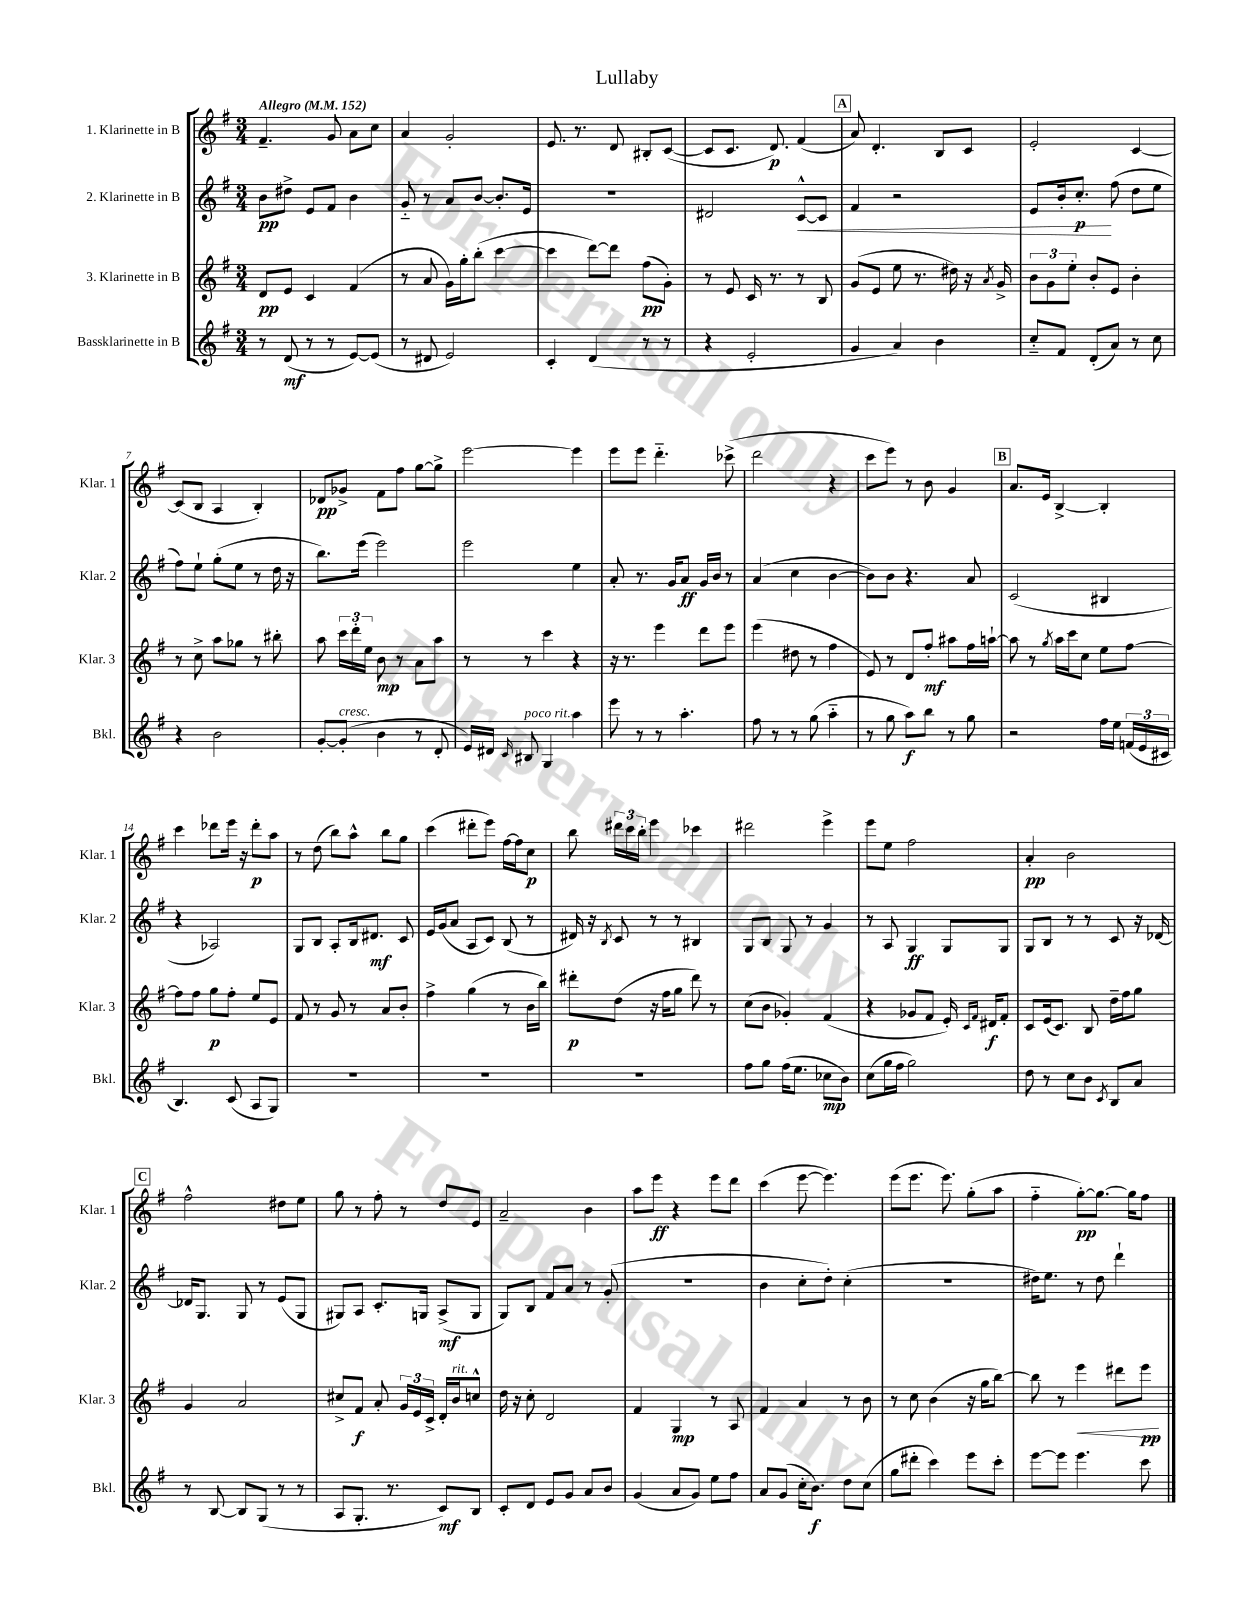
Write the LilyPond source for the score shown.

\header { title = "Lullaby" }
<<
\new StaffGroup <<
\new Staff = "s0" \with { instrumentName = "1. Klarinette in B" shortInstrumentName = "Klar. 1" } {
    \clef treble \key g \major \numericTimeSignature \time 3/4 \tempo "Allegro" 4 = 152
    \autoBeamOff fis'4.-- g'8 a'8[ c''8] |
    a'4 g'2-. |
    e'8. r8. d'8 bis8[-. c'8]~( |
    c'8[ c'8.] d'8.\p) fis'4( |
    \mark \markup { \box "A" } a'8) d'4.-. b8[ c'8] |
    e'2-. c'4~ |
    c'8[( b8] a4 b4-.) |
    des'8[\pp ges'8]-> fis'8[ fis''8] g''8[~ g''8]-> |
    e'''2~ e'''4 |
    e'''8[ e'''8] d'''4.-_ ces'''8->( |
    d'''2 r4 |
    c'''8[ e'''8]) r8 b'8 g'4 |
    \mark \markup { \box "B" } a'8.[ e'16] b4~-> b4-. |
    c'''4 des'''8[ e'''16] r16 des'''8[-.\p a''8] |
    r8 d''8( b''8[) a''8]-^ b''8[ g''8] |
    c'''4( dis'''8[-. e'''8]) fis''16[~ fis''16 c''8]\p |
    b''8 \tuplet 3/2 { dis'''16[ c'''16 b''16]-. } e'''4 ces'''4 |
    dis'''2 e'''4-> |
    e'''8[ e''8] fis''2 |
    a'4-.\pp b'2 |
    \mark \markup { \box "C" } fis''2-^ dis''8[ e''8] |
    g''8 r8 fis''8-. r8 d''8[ e'8] |
    a'2-- b'4 |
    a''8[ e'''8]\ff r4 e'''8[ d'''8] |
    c'''4( e'''8~ e'''4.) |
    e'''8[( e'''8.] e'''8.) g''8[-.( a''8] |
    fis''4-_ g''8[~-.\pp) g''8.]~ g''16[ fis''8] \bar "|." |
}
\new Staff = "s1" \with { instrumentName = "2. Klarinette in B" shortInstrumentName = "Klar. 2" } {
    \clef treble \key g \major \numericTimeSignature \time 3/4
    \autoBeamOff b'8[\pp dis''8]-> e'8[ fis'8] b'4 |
    g'8-_ r8 a'8[ b'8]~ b'8.[-. e'16] |
    R2. |
    dis'2 c'8[~-^\< c'8] |
    \mark \markup { \box "A" } fis'4 r2 |
    e'8[ b'16-. c''8.]-.\p\! fis''8( d''8[ e''8] |
    fis''8[) e''8]-! g''8[-.( e''8] r8 d''16 r16 |
    b''8.[) e'''16]( e'''2) |
    e'''2 e''4 |
    a'8-. r8. g'16[ a'8]\ff g'16[ b'16] r8 |
    a'4( c''4 b'4~ |
    b'8[) b'8] r4. a'8 |
    \mark \markup { \box "B" } c'2( bis4 |
    r4 aes2) |
    g8[ b8] a8[-. b16 dis'8.]\mf c'8 |
    e'16[ g'16( a'8] a8[ c'8]) b8( r8 |
    dis'16) r16 \acciaccatura { b8 } c'8 r8 r8 bis4 |
    g8[ b8] g8 r8 g'4 |
    r8 a8 g4\ff g8[ g8] |
    g8[ b8] r8 r8 c'8 r16 des'16~ |
    \mark \markup { \box "C" } des'16[ g8.] g8 r8 e'8[( g8] |
    gis8[) a8] c'8.[-. g16] a8[->\mf( g8] |
    g8[) b8] fis'8[ a'8] r8 g'8-.( |
    R2. |
    b'4 c''8[-. d''8]-.) c''4-.( |
    R2. |
    dis''16[) e''8.] r8 dis''8 d'''4-! \bar "|." |
}
\new Staff = "s2" \with { instrumentName = "3. Klarinette in B" shortInstrumentName = "Klar. 3" } {
    \clef treble \key g \major \numericTimeSignature \time 3/4
    \autoBeamOff d'8[\pp e'8] c'4 fis'4( |
    r8 a'8 g'16[) g''16-. b''8]-.( c'''4~ |
    c'''4 d'''8[~) d'''8] fis''8[\pp( g'8]-.) |
    r8 e'8 c'16 r8. r8 b8 |
    \mark \markup { \box "A" } g'8[( e'8] e''8 r8. dis''16) r16 \acciaccatura { a'8 } g'16-> |
    \tuplet 3/2 { b'8[ g'8 e''8]-. } b'8[-. e'8] b'4-. |
    r8 c''8-> a''8[ ges''8] r8 bis''8-. |
    a''8 \tuplet 3/2 { c'''16[ d'''16-. e''16] } b'8\mp r8 a'8[ a''8] |
    r8 r8 c'''4 r4 |
    r16 r8. e'''4 d'''8[ e'''8] |
    e'''4( dis''8 r8 fis''4 |
    e'8) r8 d'8[ fis''8]-.\mf ais''8[ fis''16 a''16]~-! |
    \mark \markup { \box "B" } a''8 r8 \acciaccatura { g''8 } a''16[ c'''16 c''8] e''8[ fis''8]~ |
    fis''8[ fis''8] g''8[\p fis''8]-. e''8[ e'8] |
    fis'8 r8 g'8 r8 a'8[ b'8]-. |
    fis''4-> g''4( r8 b'16[ b''16]) |
    dis'''8[-.\p d''8]( r16 fis''16[ g''8] dis'''8) r8 |
    c''8[( b'8] ges'4-.) fis'4( |
    r4 ges'8[ fis'8] e'16-.) \grace { c'16[ fis'16] } dis'16[\f fis'8]-. |
    c'8[ e'16( c'8.]) b8 d''16[-- fis''16 g''8] |
    \mark \markup { \box "C" } g'4 a'2 |
    cis''8[-> fis'8]\f a'8-. \tuplet 3/2 { g'16[ e'16 c'16]-> } d'16[-. b'16^\markup { \italic "rit." } c''8]-^ |
    d''16 r16 c''8-. d'2 |
    fis'4 g4\mp r8 a8 |
    fis'4 a'4 r8 b'8 |
    r8 c''8 b'4( r16 g''16[ b''8]~) |
    b''8 r8 e'''4\< dis'''8[ e'''8]\pp\! \bar "|." |
}
\new Staff = "s3" \with { instrumentName = "Bassklarinette in B" shortInstrumentName = "Bkl." } {
    \clef treble \key g \major \numericTimeSignature \time 3/4
    \autoBeamOff r8 d'8\mf( r8 r8 e'8[~) e'8]( |
    r8 dis'8 e'2) |
    c'4-. d'4( r8 r8 |
    r4 e'2-. |
    \mark \markup { \box "A" } g'4 a'4) b'4 |
    c''8[-_ fis'8] d'8[-.( a'8]) r8 c''8 |
    r4 b'2 |
    g'8[~-. g'8]-.^\markup { \italic "cresc." }( b'4 r8 d'8-. |
    e'16[) dis'16] \grace { c'16 } bis8^\markup { \italic "poco rit." } g4 a''4 |
    e'''8 r8 r8 a''4.-. |
    fis''8 r8 r8 g''8( a''4-_ |
    r8 g''8 a''8[\f) b''8] r8 g''8 |
    \mark \markup { \box "B" } r2 fis''16[ e''16] \tuplet 3/2 { f'16[( e'16 cis'16] } |
    b4.) c'8( a8[ g8]) |
    R2. |
    R2. |
    R2. |
    fis''8[ g''8] fis''16[( e''8.] ces''8[\mp b'8]) |
    c''8[( g''16 fis''16] g''2) |
    d''8 r8 c''8[ b'8] \acciaccatura { c'8 } b8[ a'8] |
    \mark \markup { \box "C" } r8 b8~ b8[ g8]( r8 r8 |
    a8[ g8.]-. r8. c'8[\mf) b8] |
    c'8[-. d'8] e'8[ g'8] a'8[ b'8] |
    g'4( a'8[ g'8]) e''8[ fis''8] |
    a'8[ g'8]( c''16[-. b'8.]\f) d''8[ c''8]( |
    g''8[ dis'''8]-. c'''4) e'''8[ c'''8]-. |
    e'''8[~ e'''8] e'''4. c'''8 \bar "|." |
}
>>
>>
